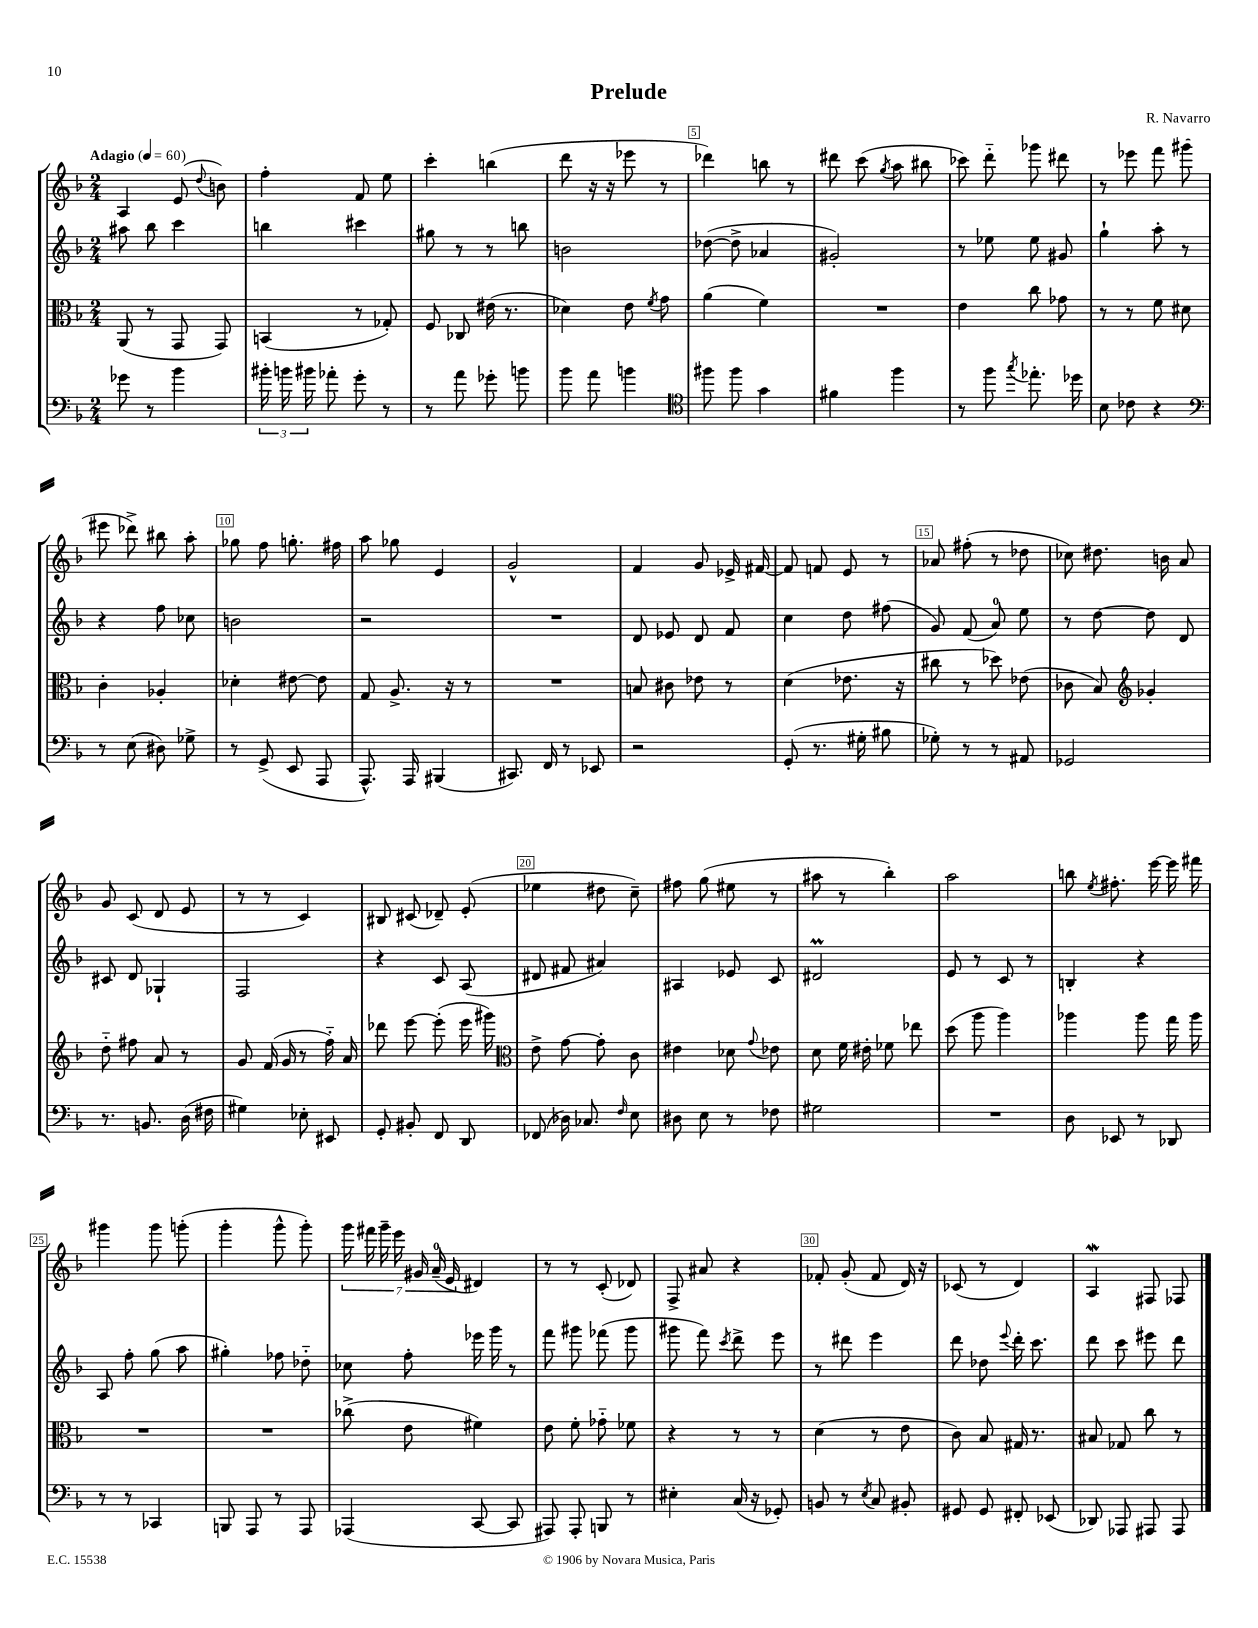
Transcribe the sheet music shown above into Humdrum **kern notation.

**kern	**kern	**kern	**kern
*staff4	*staff3	*staff2	*staff1
*clefF4	*clefC3	*clefG2	*clefG2
*k[b-]	*k[b-]	*k[b-]	*k[b-]
*M2/4	*M2/4	*M2/4	*M2/4
*MM60	*MM60	*MM60	*MM60
8g-	(8AA	8aa#	4A
8r	8r	8bb-	.
4b-	8GG	4ccc	(8e
.	.	.	8qqdd
.	8GG)	.	8b)
=	=	=	=
24b#'	(4BB	4bb	4ff'
24b	.	.	.
24b#	.	.	.
8a-'	.	.	.
8g'	8r	4ccc#	8f
8r	8G-')	.	8ee
=	=	=	=
8r	8F	8gg#	4ccc'
8a	8C-	8r	.
8g-'	(16e#	8r	(4bb
.	8.r	.	.
8b	.	8bb	.
=	=	=	=
8b-	4d-)	2b	8ddd
8a	.	.	16r
.	.	.	16r
4b	8e	.	8eee-
.	8qf	.	.
.	8g	.	8r
=	=	=	=
*clefC4	*	*	*
8ff#	(4a	([8dd-	4ddd-)
8ff#	.	8dd-^]	.
4g	4f)	4a-	8bb
.	.	.	8r
=	=	=	=
4f#	2r	2g#')	8ddd#
.	.	.	(8ccc
.	.	.	8qgg
4ff	.	.	8aa
.	.	.	8bb#
=	=	=	=
8r	4e	8r	8ccc-)
8ff	.	8ee-	8ddd'~
8qgg	.	.	.
8.ee-'	8cc	8ee-	8ggg-
.	8g-	8g#	8ddd#
16dd-	.	.	.
=	=	=	=
8B-	8r	4gg`	8r
8c-	8r	.	8eee-
4r	8f	8aa'	8fff
.	8d#	8r	(8ggg#
=	=	=	=
*clefF4	*	*	*
8r	4c'	4r	8eee#
(8E	.	.	8ddd-^)
8D#)	4A-'	8ff	8bb#
8G-^	.	8cc-	8aa'
=	=	=	=
8r	4d-'	2b	8gg-
(8GG^	.	.	8ff
8EE	[8e#	.	8.gg'
8AAA	8e#]	.	.
.	.	.	16ff#
=	=	=	=
8.AAA^^)	8G	2r	8aa
.	8.A^	.	8gg-
16AAA	.	.	.
(4BBB#	.	.	4e
.	16r	.	.
.	8r	.	.
=	=	=	=
8.CC#)	2r	2r	2g^^
16FF	.	.	.
8r	.	.	.
8EE-	.	.	.
=	=	=	=
2r	8B	8d	4f
.	8c#	8e-	.
.	8e-	8d	8g
.	8r	8f	16e-^
.	.	.	[16f#
=	=	=	=
(8GG'	(4d	4cc	8f#]
8.r	.	.	8f
.	8.e-	8dd	8e
16G#'	.	.	.
8B#	.	(8ff#	8r
.	16r	.	.
=	=	=	=
8G-')	8cc#	8g)	8a-
8r	8r	(8f	(8ff#'
8r	8dd-)	8a)	8r
8AA#	(8e-	8ee	8dd-
=	=	=	=
2GG-	8c-	8r	8cc-)
.	8B-)	[8dd	8.dd#
*	*clefG2	*	*
.	4g-'	8dd]	.
.	.	.	16b
.	.	8d	8a
=	=	=	=
8.r	8dd'~	8c#	8g
.	8ff#	8d	(8c
8.BB	.	.	.
.	8a	4G-`	8d
(16D	8r	.	8e
16F#	.	.	.
=	=	=	=
4G#)	8g	2F	8r
.	(16f	.	8r
.	16g	.	.
8E-'	8r	.	4c)
8EE#	16ff'~)	.	.
.	16a	.	.
=	=	=	=
8GG'	8ddd-	4r	8B#
8BB#'	[8eee	.	(8c#
8FF	(8eee']	8c	8d-~)
8DD	16eee	(8A	(8e'
.	16ggg#)	.	.
=	=	=	=
*	*clefC3	*	*
(8FF-	8e^	8d#	4ee-
16D-)	[8g	8f#	.
8.C-	.	.	.
.	8g']	4a#)	8dd#
16qqF	.	.	.
8E	8c	.	8cc~)
=	=	=	=
8D#	4e#	4A#	8ff#
8E	.	.	(8gg
8r	8d-	8e-	8ee#
.	8qqg	.	.
8F-	8e-	8c	8r
=	=	=	=
2G#	8d	2d#	8aa#
.	16f	.	8r
.	16e#'	.	.
.	8f-	.	4bb-')
.	8ee-	.	.
=	=	=	=
2r	(8dd	8e	2aa
.	8aa	8r	.
.	4aa)	8c	.
.	.	8r	.
=	=	=	=
8D	4aa-	4B'	8bb
.	.	.	8qee
8EE-	.	.	8.ff#'
8r	8aa-	4r	.
.	.	.	[16eee
8DD-	16gg	.	16eee]
.	16aa-	.	16fff#
=	=	=	=
8r	2r	8A	4ggg#
8r	.	8ff'	.
4CC-	.	(8gg	8ggg#
.	.	8aa	(8ggg'
=	=	=	=
8BBB	2r	4gg#')	4ggg'
8AAA	.	.	.
8r	.	8ff-	8ggg^^
8AAA	.	8dd-'~	8ggg')
=	=	=	=
(4AAA-	(8cc-^	8cc-	28ggg
.	.	.	28fff#
.	.	.	28ggg~
.	.	.	28eee
.	8e	8ff'	.
.	.	.	28g#
.	.	.	(28a~
.	.	.	28e
[8CC	4f#)	16eee-	4d#)
.	.	16ggg	.
8CC]	.	8r	.
=	=	=	=
8AAA#)	8e	8fff	8r
8AAA#'	8f'	8ggg#	8r
8BBB	8g-'~	(8fff-	(8c'
8r	8f-	8ggg#	8d-)
=	=	=	=
4E#'	4r	8ggg#	8F^
.	.	8fff)	8a#
.	.	8qccc	.
(16C	8r	8ddd^	4r
16r	.	.	.
8GG-')	8r	8eee	.
=	=	=	=
8BB	(4d	8r	8f-'
8r	.	8ddd#	(8g'
8qE	.	.	.
8C	8r	4eee	8f-
8BB#'	8e	.	16d)
.	.	.	16r
=	=	=	=
8GG#	8c)	8ddd	(8c-
8GG#	8B-	8dd-	8r
.	.	8qqeee	.
8FF#'	16G#	16ddd'	4d)
.	8.r	8.ccc	.
(8EE-	.	.	.
=	=	=	=
8DD-)	8B#	8ddd	4A
8AAA-	8G-	8ccc	.
8AAA#	8cc	8eee#	8F#
8AAA#	8r	8ddd	8F-
==	==	==	==
*-	*-	*-	*-
